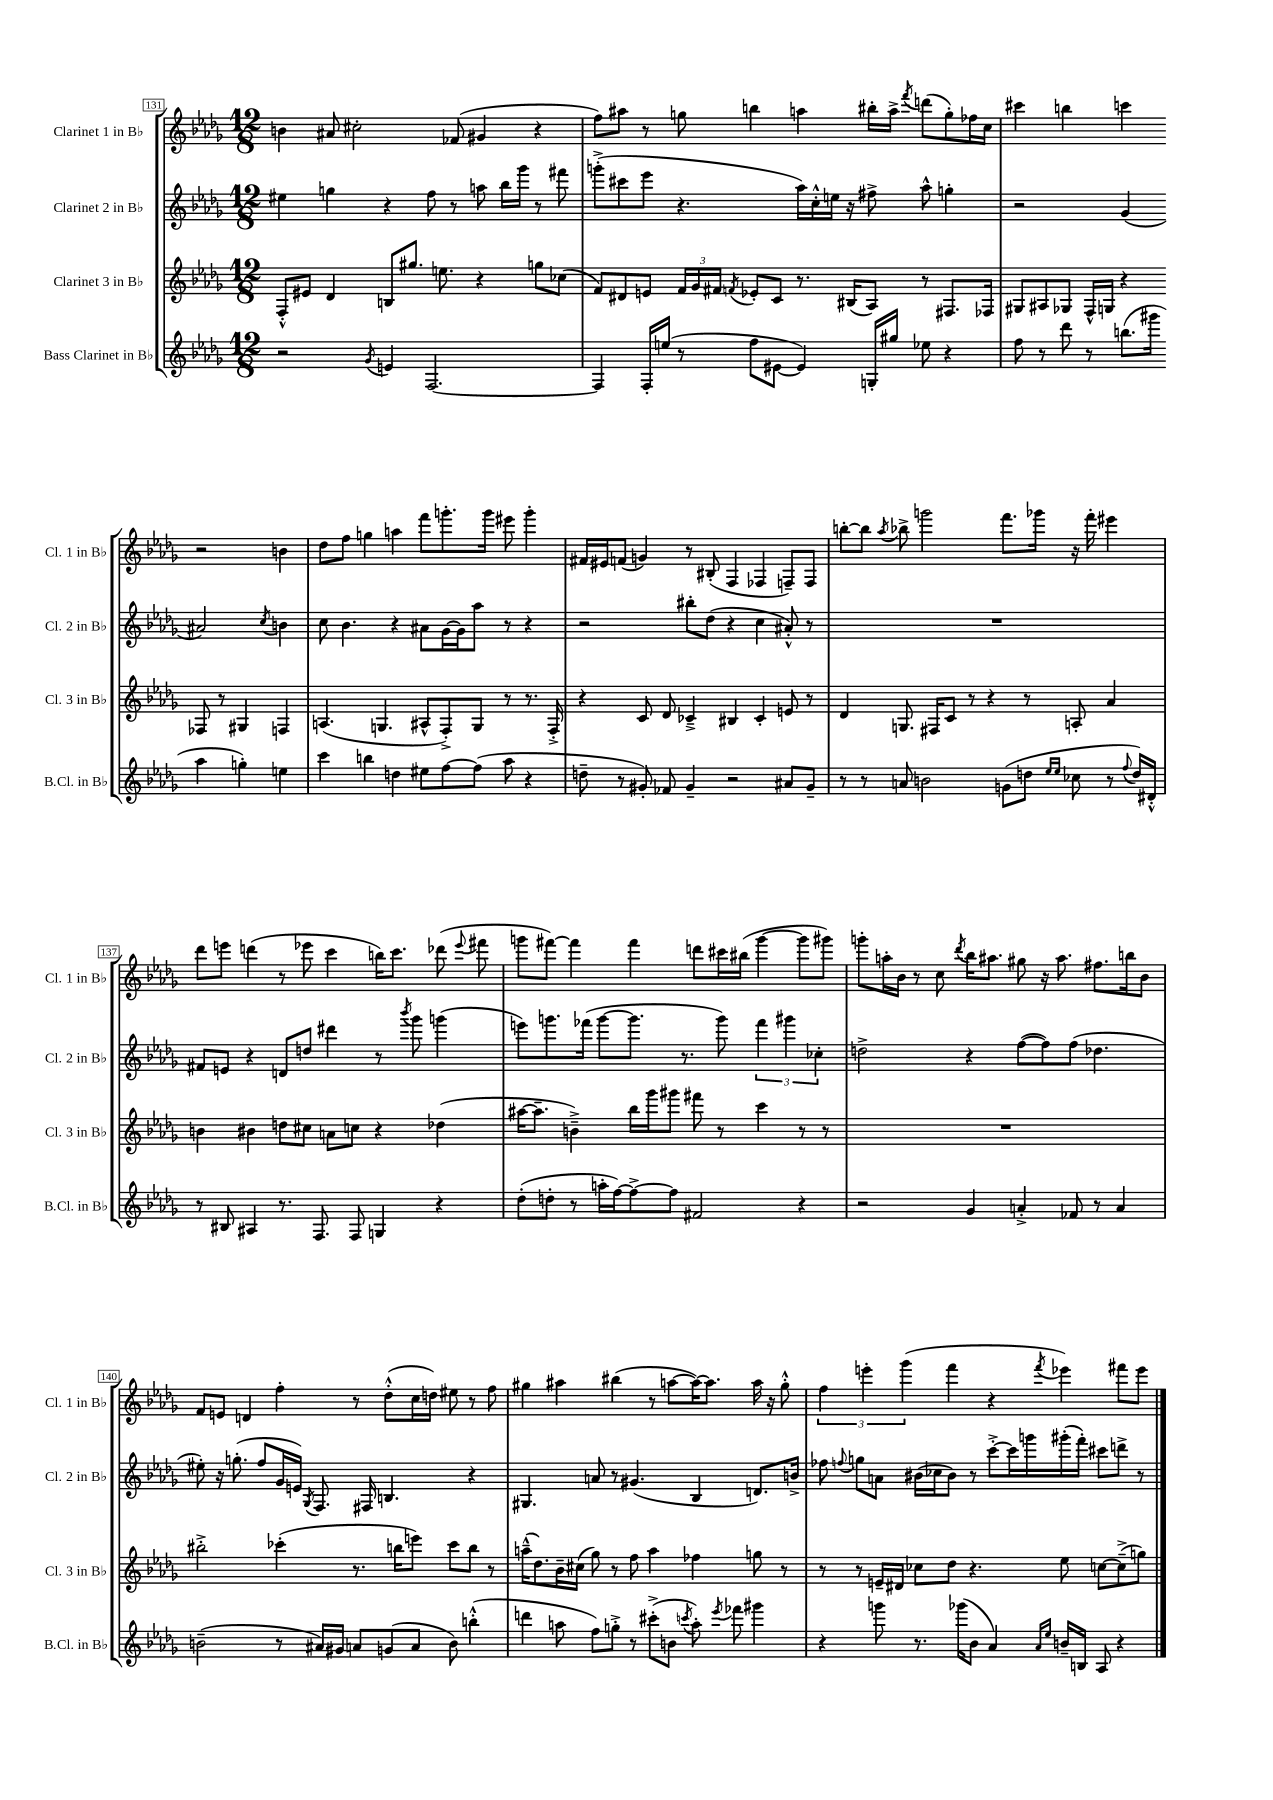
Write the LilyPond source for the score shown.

<<
\new StaffGroup <<
\new Staff = "s0" \with { instrumentName = "Clarinet 1 in Bb" shortInstrumentName = "Cl. 1 in Bb" } {
    \clef treble \key des \major \numericTimeSignature \time 12/8
    \autoBeamOff b'4 ais'8 cis''2-. fes'8( gis'4 r4 |
    f''8[) ais''8] r8 g''8 b''4 a''4 bis''16[-. a''16]-> \acciaccatura { f'''8 } d'''8[( g''8-.) fes''16 c''16] |
    cis'''4 b''4 c'''4 r2 b'4 |
    des''8[ f''8] g''4 a''4 f'''8[ g'''8.-. g'''16] eis'''8 g'''4-. |
    fis'16[ eis'16 f'8]( g'4) r8 bis8-.( f4 fes4 f8[--) f8] |
    b''8[~-. b''8] \acciaccatura { aes''8 } bes''8-> g'''2 f'''8.[ ges'''16] r16 f'''16-. eis'''4 |
    des'''8[ e'''8] d'''4( r8 ees'''8 c'''4 b''16[) c'''8.] des'''8( \appoggiatura { ees'''8 } fis'''8 |
    g'''8[ fis'''8]~) fis'''4 fis'''4 d'''8[ cis'''16 bis''16]( g'''4~ g'''8[ gis'''8]) |
    g'''8[-. a''16-. bes'16] r8 c''8 \acciaccatura { des'''8 } bes''16[ ais''8.] gis''8 r16 ais''8. fis''8.[ b''16 bes'8] |
    f'8[ e'8] d'4 f''4-. r8 des''8[-.-^( c''16 d''16]) eis''8 r8 f''8 |
    gis''4 ais''4 bis''4( r8 a''8[~ a''16~) a''8.] a''16 r16 gis''8-.-^ |
    \tuplet 3/2 { f''4 e'''4-. ges'''4( } f'''4 r4 \acciaccatura { f'''8 } ees'''4) fis'''8[ ees'''8] \bar "|." |
}
\new Staff = "s1" \with { instrumentName = "Clarinet 2 in Bb" shortInstrumentName = "Cl. 2 in Bb" } {
    \clef treble \key des \major \numericTimeSignature \time 12/8
    \autoBeamOff eis''4 g''4 r4 f''8 r8 a''8 bes''16[ ges'''16] r8 fis'''8 |
    g'''8[-.->( cis'''8 ees'''8] r4. aes''16[) c''16-.-^ e''16] r16 fis''8-> aes''8-^ g''4-. |
    r2 ges'4( ais'2) \acciaccatura { c''8 } b'4 |
    c''8 bes'4. r4 ais'8[ ges'16~ ges'16 aes''8] r8 r4 |
    r2 bis''8[-. des''8]( r4 c''4 ais'8-.-^) r8 |
    R1. |
    fis'8[ e'8] r4 d'8[ d''8] dis'''4 r8 \acciaccatura { bes'''8 } ges'''8 g'''4( |
    e'''8[) g'''8. fes'''16]( g'''8[~ g'''8.] r8. g'''8) \tuplet 3/2 { fes'''4 gis'''4 ces''4-. } |
    d''2-> r4 f''8[~( f''8) f''8]( des''4. |
    eis''8-.) r16 g''8.-.( f''8[ ges'16 e'16]) \acciaccatura { ges8 } f8. fis16 b4. r4 |
    gis4. a'8 r8 gis'4.( bes4 d'8.[) b'16]-> |
    fes''8 \appoggiatura { f''8 } g''8[ a'8] bis'16[( ces''16 bis'8]) r8 c'''8[~-.-> c'''16 g'''16 gis'''16-.( f'''16]-.) cis'''8[ d'''8]-> r8 \bar "|." |
}
\new Staff = "s2" \with { instrumentName = "Clarinet 3 in Bb" shortInstrumentName = "Cl. 3 in Bb" } {
    \clef treble \key des \major \numericTimeSignature \time 12/8
    \autoBeamOff f8[-.-^ eis'8] des'4 b8[ gis''8.] e''8. r4 g''8[ ces''8]( |
    f'8[) dis'8 e'8] \tuplet 3/2 { f'16[ ges'16 fis'16] } \acciaccatura { f'8 } ees'8[-. c'8] r8. bis16[( aes8]) r8 fis8.[ fes16] |
    gis8[ ais8 ges8] f16[-^ g16] r4 fes8 r8 gis4 f4 |
    a4.( g4. ais8[-^ f8-.->) g8] r8 r8. f16-.-> |
    r4 c'8 des'8 ces'4---> bis4 ces'4-. e'8 r8 |
    des'4 g8. fis16[ c'8] r8 r4 r8 a8-. aes'4 |
    b'4 bis'4 d''8[ cis''8] a'8[ c''8] r4 des''4( |
    ais''16[~ ais''8.]-- b'4--->) bes''16[ ges'''16 gis'''8] fis'''8 r8 c'''4 r8 r8 |
    R1. |
    bis''2-.-> ces'''4-.( r8. b''16[ e'''8]) ces'''8[ b''8] r8 |
    a''16[---^( des''8.) bes'16-- cis''16]( ges''8) r8 f''8 a''4 fes''4 g''8 r8 |
    r8 r8 e'16[-- dis'16] ces''8[ des''8] r4. ees''8 c''8[~ c''8--->( g''8]) \bar "|." |
}
\new Staff = "s3" \with { instrumentName = "Bass Clarinet in Bb" shortInstrumentName = "B.Cl. in Bb" } {
    \clef treble \key des \major \numericTimeSignature \time 12/8
    \autoBeamOff r2 \acciaccatura { ges'8 } e'4 f2.~ |
    f4 f16[-. e''16]( r8 f''8[ eis'8]~ eis'4) g16[-. gis''16] ees''8 r4 |
    f''8 r8 des'''8 r8 b''8.[( gis'''16] aes''4 g''4-.) e''4 |
    c'''4 b''4 d''4 eis''8[ f''8~ f''8]( aes''8 r4 |
    d''8-- r8 gis'8-.) fes'8 gis'4-- r2 ais'8[ gis'8]-- |
    r8 r8 a'8 b'2 g'8[( d''8] \grace { ees''16[ ees''16] } ces''8 r8 \appoggiatura { f''8 } d''16[) dis'16]-.-^ |
    r8 bis8 ais4 r8. f8. f8 g4 r4 |
    des''8[-.( d''8]-. r8 a''16[-. f''16~) f''8~-> f''8] fis'2 r4 |
    r2 ges'4 a'4-.-> fes'8 r8 a'4 |
    b'2--( r8 ais'16[) gis'16] a'8[ g'8( a'8] b'8) b''4-.-^( |
    d'''4 a''8 f''8[) g''8]-.-> r8 cis'''8[-.->( b'8] \acciaccatura { c'''8 } a''8-.) \acciaccatura { ees'''8 } fes'''8 gis'''4 |
    r4 g'''8 r8. ges'''16[( bes'8] aes'4) \grace { aes'16[ ees''16] } b'16[-- b16] aes8 r4 \bar "|." |
}
>>
>>
\layout { \context { \Score currentBarNumber = #131 \override BarNumber.stencil = #(make-stencil-boxer 0.1 0.3 ly:text-interface::print) } }
